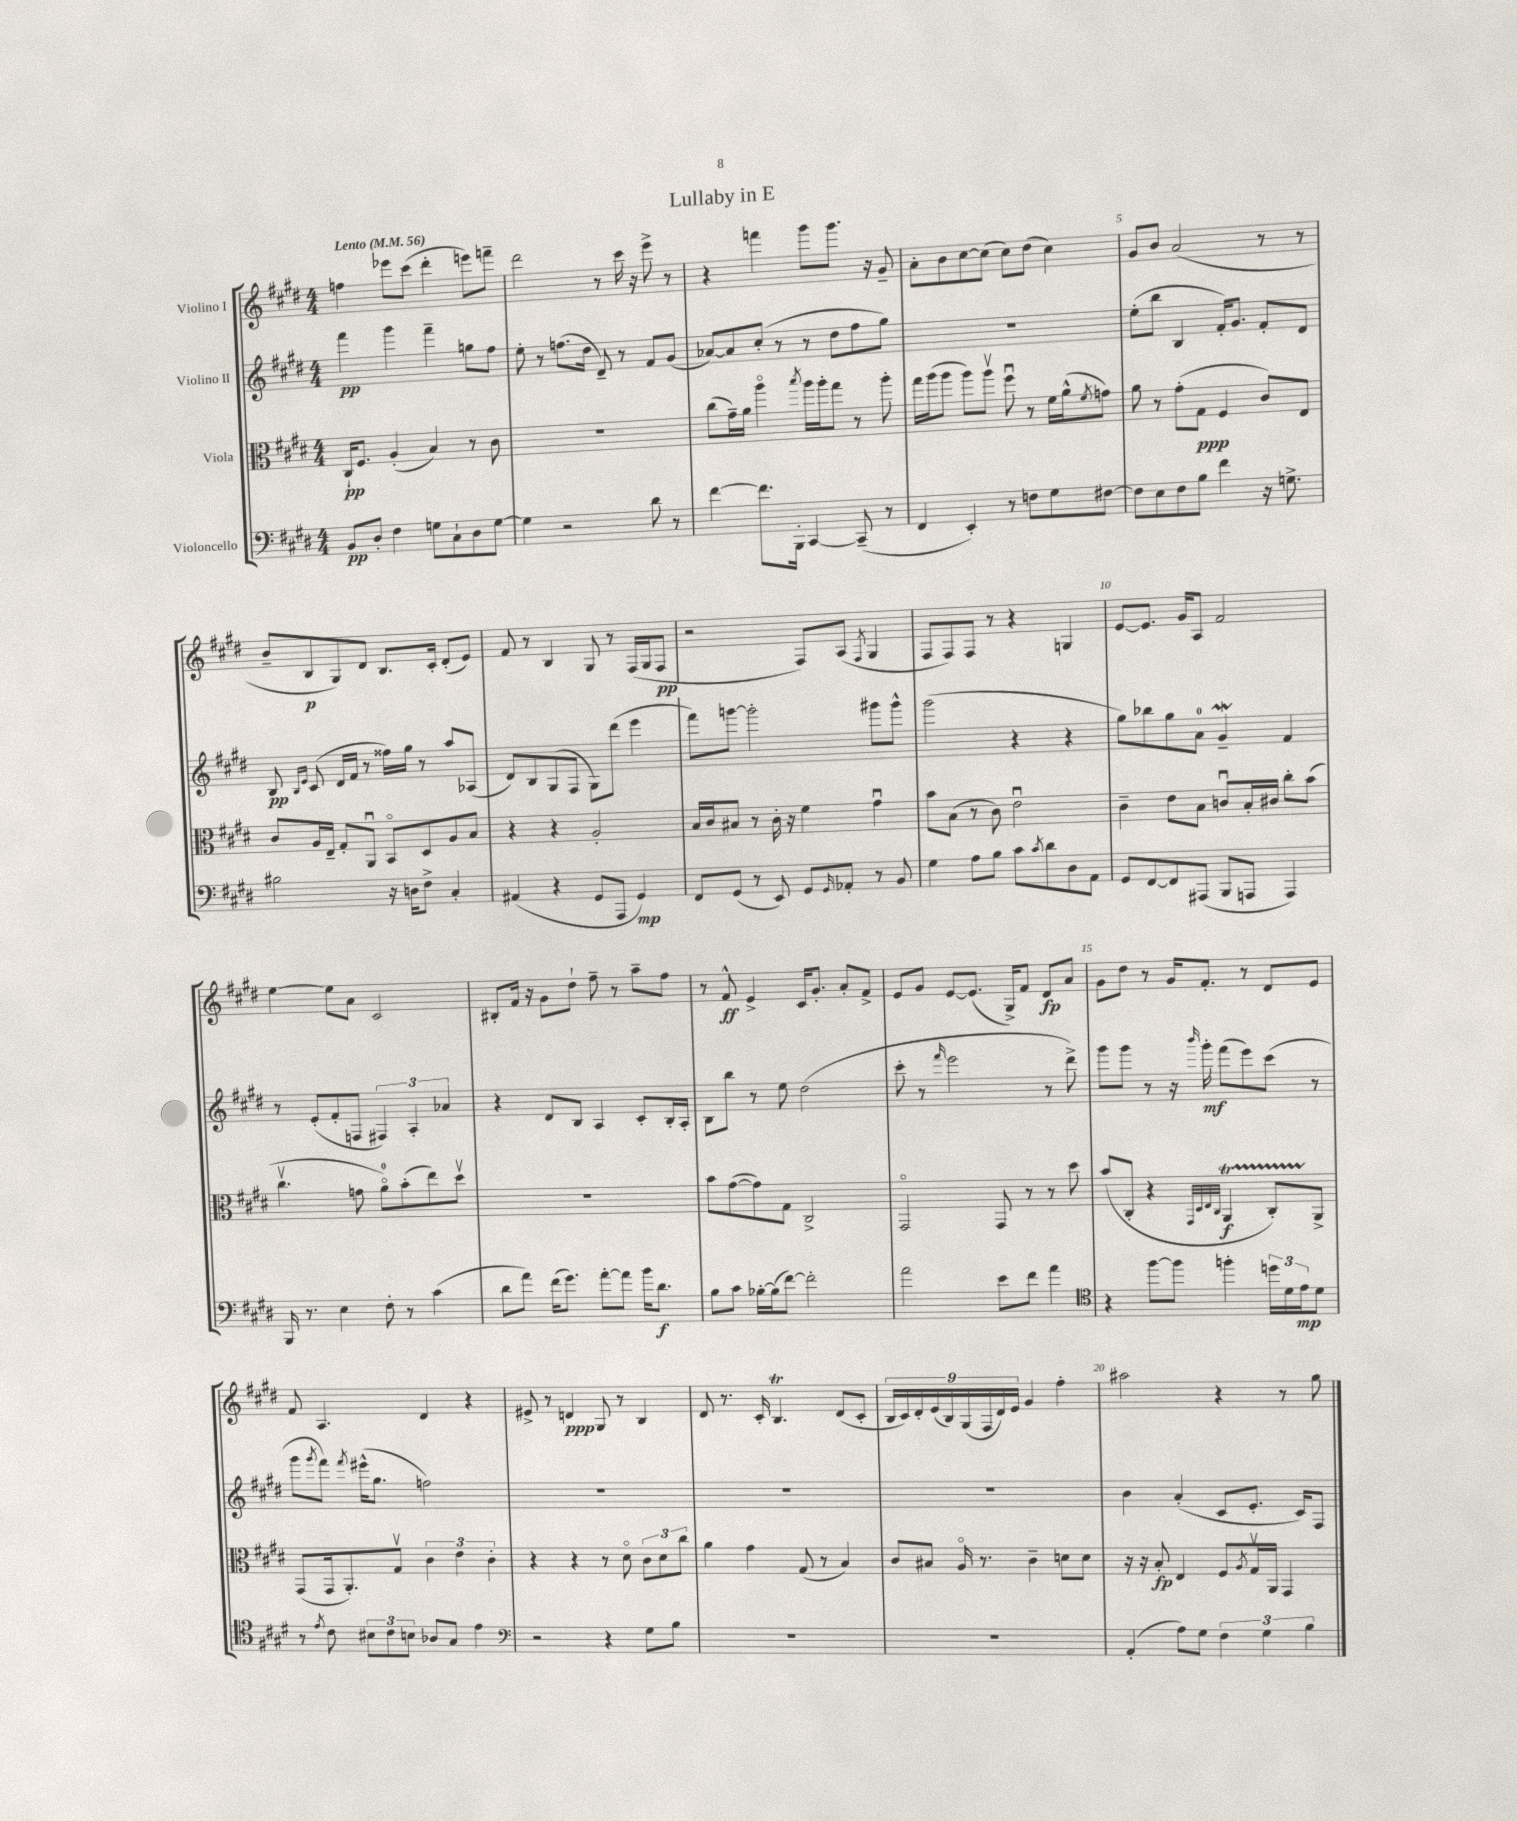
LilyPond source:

\header { title = "Lullaby in E" }
<<
\new StaffGroup <<
\new Staff = "s0" \with { instrumentName = "Violino I" } {
    \clef treble \key e \major \numericTimeSignature \time 4/4 \tempo "Lento" 4 = 56
    f''4 ees'''8 cis'''8( dis'''4-. e'''8) f'''8-- |
    dis'''2 r8 cis'''16 r16 e'''8-> r8 |
    r4 f'''4 gis'''8 gis'''8. r16 gis'8-- |
    a'8-. b'8 cis''8~ cis''8( cis''8) dis''8( cis''4) |
    gis'8 b'8 a'2( r8 r8 |
    b'8-- b8\p gis8) dis'8 b8. cis'16-. dis'8-.( e'8) |
    fis'8 r8 b4 gis8 r8 fis16( gis16 fis8\pp |
    r2 fis8) a8( \acciaccatura { fis8 } gis4 |
    fis8 fis8) fis8 r8 r4 g4 |
    e'8~ e'8. gis'16 a8 fis'2 |
    e''4~ e''8 a'8 cis'2 |
    bis8-. fis'16 r16 gis'8 dis''8-! fis''8-- r8 a''8-- fis''8 |
    r8 fis'8-^\ff e'4-> cis'16 gis'8.-. a'8-. fis'8-> |
    e'8 gis'8 e'8~ e'8.( gis16->) fis'8 dis'8\fp a'8 |
    gis'8 dis''8 r8 gis'16 fis'8.-. r8 dis'8 e'8 |
    fis'8 a4. dis'4 r4 |
    eis'8-> r8 d'4\ppp gis8 r8 b4 |
    dis'8 r8. cis'16-. b4.\trill dis'8( cis'8-. |
    \tuplet 9/8 { b16 cis'16) dis'16-. e'16( b16) gis16( fis16 dis'16) e'16 } gis'4 fis''4-. |
    ais''2 r4 r8 gis''8 \bar "|." |
}
\new Staff = "s1" \with { instrumentName = "Violino II" } {
    \clef treble \key e \major \numericTimeSignature \time 4/4
    fis'''4\pp gis'''4 fis'''4-- g''8 fis''8 |
    e''8-. r8 f''8.( dis''16 dis'8--) r8 fis'8 gis'8( |
    aes'8~) aes'8 cis''8-.( r8 r8 dis''8 fis''8 gis''8) |
    R1 |
    e''8-.( b''8 b4 fis'16-.) gis'8. fis'8-. dis'8 |
    b8\pp \grace { b16 e'16 } cis'8( dis'16 fis'16 r8 fisis''16) gis''16 r8 a''8 aes8( |
    dis'8) b8 gis8( fis8 gis8) dis'''8( e'''4 |
    fis'''8) g'''8~ g'''2-. gis'''8 gis'''8-^ |
    gis'''2( r4 r4 |
    gis''8) bes''8 gis''8 a'8-0 gis'4--\mordent fis'4 |
    r8 e'8-.( fis'8-. f8 \tuplet 3/2 { fis4) a4-. aes'4 } |
    r4 dis'8 b8 a4 cis'8-. b16-. a16-. |
    b8 b''8 r8 e''8 dis''2( |
    cis'''8-. r8 \grace { fis'''16 } e'''2 r8 dis'''8->) |
    gis'''8 gis'''8 r8 r16 \grace { b'''16 } gis'''16-.\mf fis'''8( e'''8) cis'''8( r8 |
    gis'''8 \acciaccatura { gis'''8 } fis'''8) \acciaccatura { fis'''8 } eis'''16-^( gis''8. f''2) |
    R1 |
    R1 |
    R1 |
    b'4 a'4-.( cis'8 e'8.-. cis'16) fis8 \bar "|." |
}
\new Staff = "s2" \with { instrumentName = "Viola" } {
    \clef alto \key e \major \numericTimeSignature \time 4/4
    cis16-!\pp fis8. a4-.( b4) r8 cis'8 |
    R1 |
    cis''8( gis'16--) a'16 a''4\flageolet \acciaccatura { b''8 } a''16 a''16-. gis''8 r8 a''8-. |
    gis''16 a''16( a''8 a''8) a''8\upbow fis''8\downbow r8 fis'16 a'16-^( \acciaccatura { fis'8 } g'8) |
    a'8 r8 gis'8-.( gis8\ppp fis4 cis'8) e8 |
    cis'8 a16 e16-- gis8-. a,8\downbow b,8\flageolet dis8 a8 b8 |
    r4 r4 a2-. |
    b16 cis'16 bis8 r8 cis'16-. r16 fis'4 gis'4\downbow |
    b'8 b8( r8 cis'8) e'2\downbow |
    cis'4-- e'8 b8 c'8\downbow b16-. cis'16 cis''8-. b'8( |
    cis''4.\upbow g'8 a'8-0\flageolet) b'8-.( e''8) dis''8\upbow |
    R1 |
    b'8 gis'8~( gis'8) gis8 cis2-> |
    gis,2\flageolet gis,8 r8 r8 dis''8 |
    b'8( cis8-. r4 \grace { gis,32 dis32 e32 cis32 } a,4\startTrillSpan\f cis8-.) a,8->\stopTrillSpan |
    gis,8( gis,16 a,8.-.) gis8\upbow \tuplet 3/2 { cis'4 e'4 cis'4-. } |
    r4 r4 r8 dis'8\flageolet \tuplet 3/2 { cis'8 dis'8 cis''8 } |
    a'4 gis'4 gis8( r8 b4) |
    cis'8 bis8 a16\flageolet r8. cis'4-- d'8 d'8 |
    r16 r16 b8-.\fp e4 fis8 \acciaccatura { a8 } gis16\upbow a,16 gis,4 \bar "|." |
}
\new Staff = "s3" \with { instrumentName = "Violoncello" } {
    \clef bass \key e \major \numericTimeSignature \time 4/4
    b,8\pp dis8-. fis4 g8 cis8-! dis8 g8~ |
    g4 r2 dis'8 r8 |
    fis'4~ fis'8. b,,16-. cis,4~ cis,8--( r8 |
    fis,4 e,4-.) r8 f8 gis8 fis8~ |
    fis8 e8 fis8 b8 fis'4 r16 g8.-> |
    bis2 r16 d16 fis8-> cis4-. |
    ais,4( r4 gis,8 a,,8 gis,4\mp) |
    fis,8 gis,8( r8 e,8) gis,8 \grace { gis,16 } aes,8-. r8 b,8 |
    gis4 a8 b8 cis'8 \acciaccatura { cis'8 } dis'8 dis8 a,8 |
    gis,8 fis,8~ fis,8 ais,,8( b,,8 a,,8 a,,4) |
    b,,16 r8. e4 fis8-. r8 cis'4( |
    dis'8 a'8) fis'16( gis'8.) a'8~-. a'8 b'16 dis'8.\f |
    b8 cis'8 bes16~-. bes16( fis'8~) fis'2-. |
    a'2 e'8 fis'8 a'4 |
    \clef tenor r4 fis''8~ fis''8 f''4-. \tuplet 3/2 { d''16 dis'16 e'16\mp } dis'8 |
    r8 \acciaccatura { e'8 } cis'8 \tuplet 3/2 { bis8 cis'8 b8 } aes8 gis8 e'4 |
    \clef bass r2 r4 gis8 b8 |
    R1 |
    R1 |
    a,4-.( a8) gis8 \tuplet 3/2 { fis4 gis4 b4 } \bar "|." |
}
>>
>>
\layout { \context { \Score \override BarNumber.break-visibility = ##(#f #t #t) barNumberVisibility = #(every-nth-bar-number-visible 5) } }
